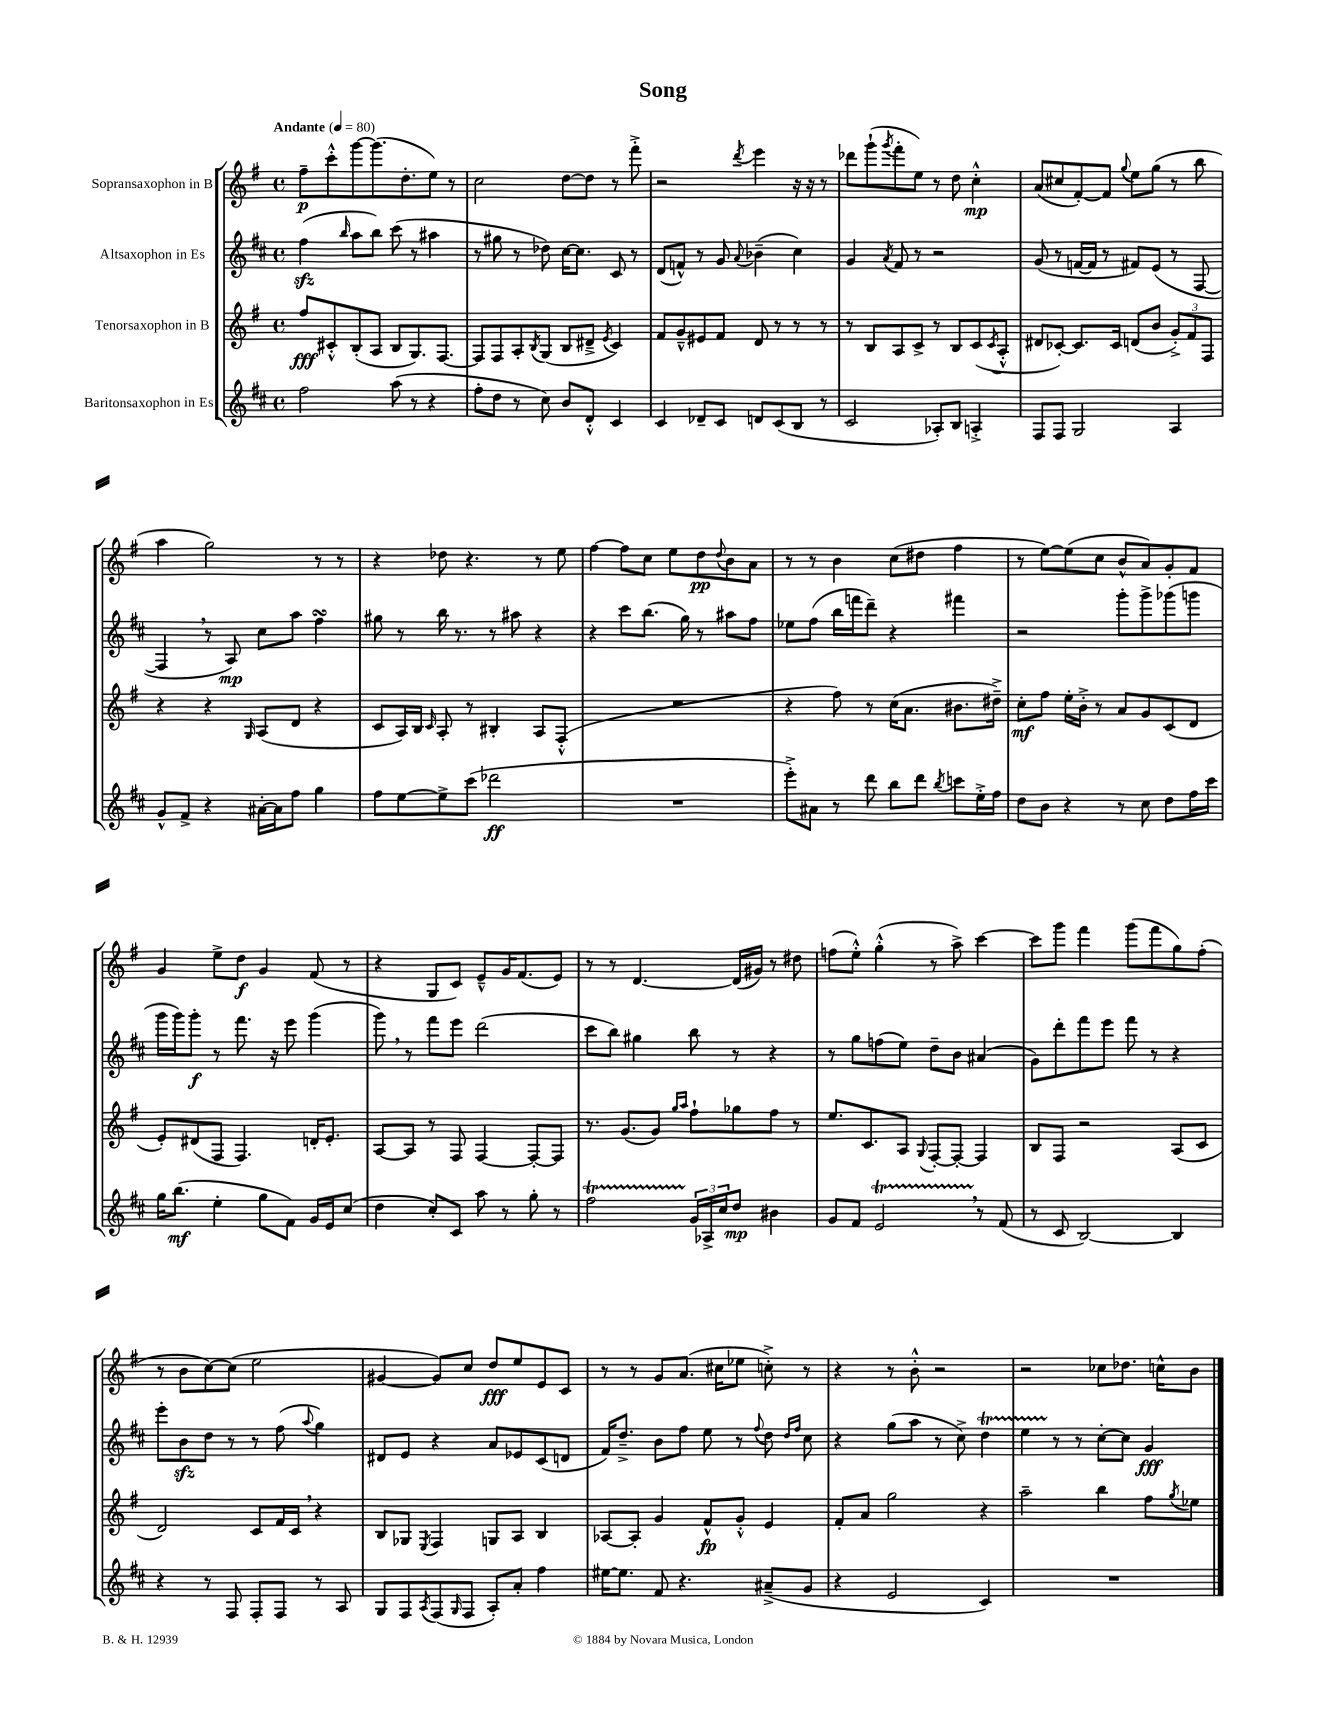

**kern	**kern	**kern	**kern
*staff4	*staff3	*staff2	*staff1
*clefG2	*clefG2	*clefG2	*clefG2
*k[f#c#]	*k[f#]	*k[f#c#]	*k[f#]
*M4/4	*M4/4	*M4/4	*M4/4
*met(c)	*met(c)	*met(c)	*met(c)
*MM80	*MM80	*MM80	*MM80
2ff#	8ff#	(4ff#	8ff#~
.	8c#'^^	.	8ccc'^^
.	.	16qqbb	.
.	(8B'	8aa	[8ggg
.	8A	8bb)	(8.ggg]
(8aa	8B	(8ccc#	.
.	.	.	8.dd'
8r	8.G)	8r	.
4r	.	4aa#	8ee)
.	[8.F#	.	.
.	.	.	8r
=	=	=	=
8ff#'	8F#]	8r	2cc
8dd	8F#	8gg#	.
8r	8A'	8r	.
.	8qB	.	.
8cc#)	(8G	8dd-)	.
8b	8B	[16cc#	[8dd
.	.	8.cc#]	.
8d'^^	8d#~^	.	8dd]
.	8qe	.	.
4c#	4c)	8c#	8r
.	.	8r	8fff#'^
=	=	=	=
4c#	8f#	(8d	2r
.	8g~^^	8f^^)	.
8d-~	8e#	8r	.
8c#	8f#	8g	.
.	.	8qqa	8qddd
8d	8d	(4b-~	4eee
(8c#	8r	.	.
8B	8r	4cc#)	16r
.	.	.	16r
8r	8r	.	8r
=	=	=	=
2c#	8r	4g	8ddd-
.	8B	.	(8ggg`
.	.	8qa	8qggg
.	8A	8f#	8fff#'
.	8c^	8r	8ee)
8A-')	8r	2r	8r
8B	8B	.	8dd
4A'^	(8c	.	4cc'^^
.	8qc	.	.
.	8A'^^	.	.
=	=	=	=
8F#	8d#	(8g	(8a
8F#	[8c-')	8r	8cc#
2G	8.c-]	[16f	[8f#')
.	.	16f]	.
.	.	8r	8f#]
.	16c-	.	.
.	.	.	8qqgg
.	(8d	8f#)	8ee
.	8b	(8e	(8gg
4A	12g'^)	8r	8r
.	12f#	.	.
.	.	[8F#	8bb
.	12F#	.	.
=	=	=	=
8g^^	4r	4F#]	4aa
8f#^	.	.	.
4r	4r	8r	2gg)
.	.	8A)	.
.	16qqG	.	.
[16a#'	(8A	8cc#	.
16a#]	.	.	.
8ff#	8d	8aa	.
4gg	4r	4ff#	8r
.	.	.	8r
=	=	=	=
8ff#	8c	8gg#	4r
[8ee	16A)	8r	.
.	16B	.	.
.	16qqc	.	.
8ee^]	8A'	16bb	8dd-
.	.	8.r	.
(8ccc#	8r	.	4.r
2ddd-	4B#'	8r	.
.	.	8aa#	.
.	8A	4r	8r
.	(8F#'^^	.	8ee
=	=	=	=
1r	1r	4r	[4ff#
.	.	8ccc#	8ff#]
.	.	(8.bb	8cc
.	.	.	8ee
.	.	16gg)	.
.	.	8r	8dd
.	.	.	8qqdd
.	.	8aa#	8b
.	.	8ff#	8a
=	=	=	=
8eee'^)	4r	8ee-	8r
8a#	.	(8ff#	8r
8r	8ff#)	16bb	4b
.	.	16fff	.
8ddd	8r	8ddd~)	.
8bb	(16cc	4r	(8cc
.	8.a	.	.
8ddd	.	.	8dd#
8qbb	.	.	.
8ccc	8.b#	4fff#	4ff#
16ee'^	.	.	.
16ff#	16dd#~^)	.	.
=	=	=	=
8dd	8cc'	2r	8r
8b	8ff#	.	[8ee)
4r	16ee'	.	(8ee]
.	16b'^	.	.
.	8r	.	8cc
8r	8a	8ggg'	8b^^
8cc#	8g	8ggg^	8a)
8dd	(8c	(8ggg-	8g'
16ff#	8d	8ggg	8f#
16ccc#	.	.	.
=	=	=	=
16gg	8e')	16ggg	4g
(8.bb	.	16ggg)	.
.	(8d#	8ggg'	.
4ee'	8F#	8r	8ee^
.	4.F#)	8.fff#	8dd
8gg	.	.	4g
.	.	16r	.
8f#)	.	8eee	.
16g	16d'	(4ggg	(8f#
16e	8.e'	.	.
(8cc#	.	.	8r
=	=	=	=
4dd	[8A	8ggg)	4r
.	8A]	8r	.
8cc#')	8r	8fff#	8G
8c#	8F#	8eee	8c)
8aa	[4F#	(2ddd	8e~^^
8r	.	.	16g
.	.	.	(8.f#
8gg'	8F#'_	.	.
8r	8F#]	.	8e)
=	=	=	=
2ff#	8.r	8ccc#	8r
.	.	8bb)	8r
.	(8.g	.	.
.	.	4gg#	[4.d
.	8g)	.	.
.	16qqgg	.	.
.	16qqaa	.	.
24g	8ff#`	8bb	.
24A-^	.	.	.
24cc#	.	.	.
8dd	8gg-	8r	(16d]
.	.	.	16g#)
4b#	8ff#	4r	8r
.	8r	.	8dd#
=	=	=	=
8g	8.ee	8r	(8ff
8f#	.	8gg	8ee'^^)
.	8.c	.	.
2e	.	(8ff	(4gg'^^
.	8A	8ee)	.
.	8qqG	.	.
.	[8F#'	8dd~	8r
.	8F#'_	8b	8aa^)
8r	4F#]	(4a#	[4ccc
(8f#	.	.	.
=	=	=	=
8r	8B	8g)	8ccc]
8c#	8F#	8ddd'	8ggg
[2B)	2r	8fff#	4fff#
.	.	8eee	.
.	.	8fff#	(8ggg
.	.	8r	8fff#
4B]	(8A	4r	8gg)
.	8c	.	(8ff#'
=	=	=	=
4r	2d)	8eee'	8r
.	.	8b	8b
8r	.	8dd	[8cc)
8F#	.	8r	(8cc]
8F#'	8c	8r	2ee
8F#	16f#	(8ff#	.
.	16c	.	.
.	.	8qqaa	.
8r	4r	4gg)	.
8A	.	.	.
=	=	=	=
8G	8B	8d#	[4g#
8F#	8G-	8e	.
8qA	8qE	.	.
(8F#	4F#	4r	8g#])
16qqG	.	.	.
8F#	.	.	8cc
8A')	8G	8a	8dd
8a'	8A	8e-	8ee
4ff#	4B	(8c#	8e
.	.	8d	8c
=	=	=	=
[16ee#	[8A-	16f#)	8r
8.ee#]	.	8.dd~^	.
.	8A-']	.	8r
8f#	4g	8b	8g
4.r	.	8ff#	(8.a
.	8f#^^	8ee	.
.	.	.	16cc#
.	8g'^^	8r	8ee-
.	.	8qqff#	.
(8a#~^	4e	8dd	8cc'^)
.	.	16qqdd	.
.	.	16qqff#	.
8g	.	8cc#	8r
=	=	=	=
4r	8f#'	4r	4r
.	8a	.	.
2e	2gg	(8gg	8r
.	.	8aa	8b'^^
.	.	8r	2r
.	.	8cc#^)	.
4c#)	4r	4dd	.
=	=	=	=
1r	2aa~	4ee	2r
.	.	8r	.
.	.	8r	.
.	4bb	[8cc#'	8cc-
.	.	8cc#]	8.dd-
.	8ff#	4g	.
.	.	.	16cc^^
.	8qgg	.	.
.	8ee-	.	8b
==	==	==	==
*-	*-	*-	*-
